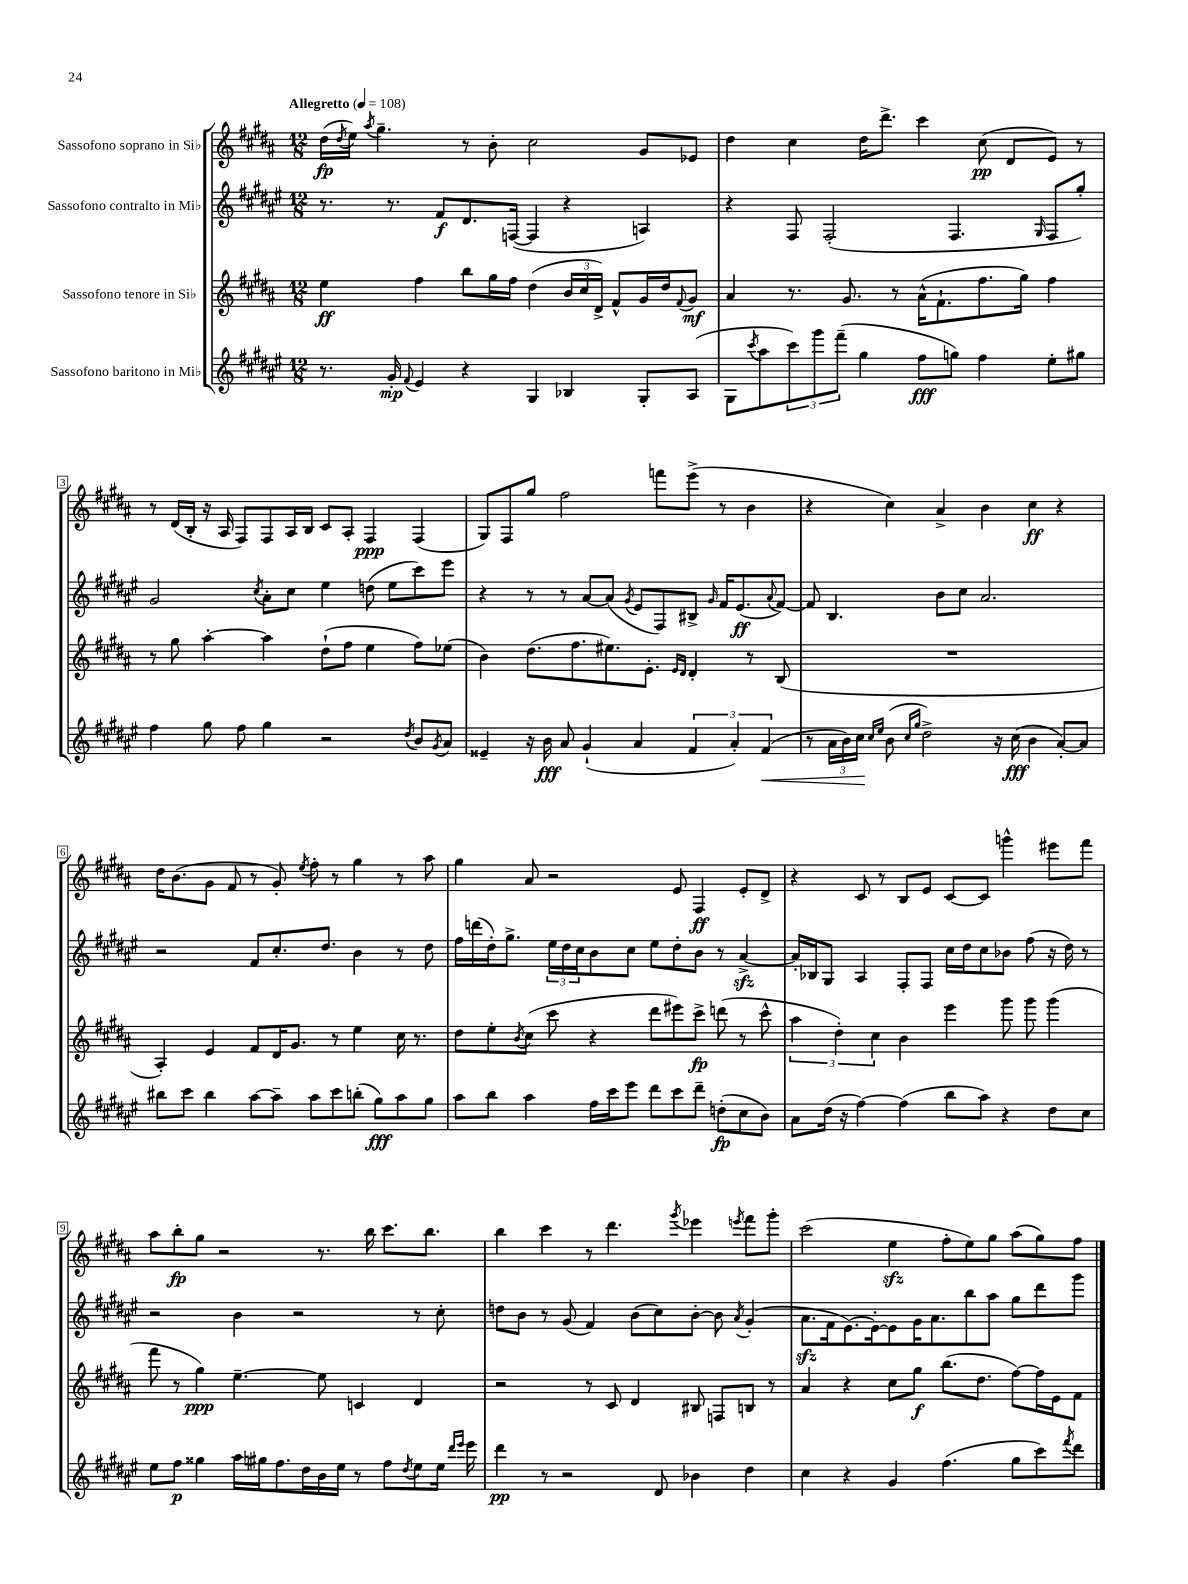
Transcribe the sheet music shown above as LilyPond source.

<<
\new StaffGroup <<
\new Staff = "s0" \with { instrumentName = "Sassofono soprano in Sib" } {
    \clef treble \key b \major \numericTimeSignature \time 12/8 \tempo "Allegretto" 4 = 108
    dis''16\fp( \acciaccatura { dis''8 } e''16) \acciaccatura { ais''8 } gis''4.-- r8 b'8-. cis''2 gis'8 ees'8 |
    dis''4 cis''4 dis''16 dis'''8.-> cis'''4 cis''8\pp( dis'8 e'8) r8 |
    r8 dis'16( b16-. r16 ais16 fis8) fis8 ais16 b16 cis'8 ais8-. fis4\ppp fis4( |
    gis8) fis8 gis''8 fis''2 f'''8 e'''8->( r8 b'4 |
    r4 cis''4) ais'4-> b'4 cis''4\ff r4 |
    dis''16 b'8.( gis'8 fis'8 r8 gis'8-.) \acciaccatura { e''8 } fis''8-. r8 gis''4 r8 ais''8 |
    gis''4 ais'8 r2 e'8 fis4\ff e'8-. dis'8-> |
    r4 cis'8 r8 b8 e'8 cis'8~ cis'8 g'''4-^ eis'''8 fis'''8 |
    ais''8 b''8-.\fp gis''8 r2 r8. b''16 cis'''8. b''8. |
    b''4 cis'''4 r8 dis'''4. \acciaccatura { gis'''8 } ees'''4 \acciaccatura { e'''8 } fis'''8 gis'''8-. |
    cis'''2( e''4\sfz fis''8-. e''8) gis''8 ais''8( gis''8) fis''8 \bar "|." |
}
\new Staff = "s1" \with { instrumentName = "Sassofono contralto in Mib" } {
    \clef treble \key fis \major \numericTimeSignature \time 12/8
    r8. r8. fis'8\f dis'8. f16~( f4 r4 a4) |
    r4 fis8 fis2-.( fis4. \grace { gis16 } fis8 gis''8-.) |
    gis'2 \acciaccatura { cis''8 } ais'8-. cis''8 eis''4 d''8( eis''8 cis'''8) eis'''8 |
    r4 r8 r8 ais'8~ ais'8( \acciaccatura { gis'8 } eis'8 fis8) bis8-> \grace { gis'16 } fis'16 eis'8.\ff( \appoggiatura { ais'8 } fis'8~) |
    fis'8 b4. b'8 cis''8 ais'2. |
    r2 fis'8 cis''8.-. dis''8. b'4 r8 dis''8 |
    fis''16 d'''16( dis''16-.) gis''8.-> \tuplet 3/2 { eis''16 dis''16 cis''16 } b'8 cis''8 eis''8 dis''8-. b'8 r8 ais'4~->\sfz |
    ais'16-. bes16 gis8 ais4 fis8-. fis8 cis''16 dis''16 cis''8 bes'8 fis''8( r16 dis''16) r8 |
    r2 b'4 r2 r8 cis''8-. |
    d''8 b'8 r8 gis'8( fis'4) b'8( cis''8) b'8~-. b'8 \acciaccatura { ais'8 } gis'4-.( |
    ais'8.\sfz fis'16 eis'8.~) eis'16~-. eis'8 gis'16 ais'8. b''8 ais''8 gis''8 dis'''8 gis'''8 \bar "|." |
}
\new Staff = "s2" \with { instrumentName = "Sassofono tenore in Sib" } {
    \clef treble \key b \major \numericTimeSignature \time 12/8
    e''4\ff fis''4 b''8 gis''16 fis''16 dis''4( \tuplet 3/2 { b'16 cis''16 dis'16->) } fis'8-^ gis'16 dis''16 \appoggiatura { fis'8 } gis'8\mf |
    ais'4 r8. gis'8. r8 ais'16-^( fis'8.-! fis''8. gis''16) fis''4 |
    r8 gis''8 ais''4~-. ais''4 dis''8-!( fis''8 e''4 fis''8) ees''8( |
    b'4) dis''8.( fis''8. eis''8.) e'8.-. \grace { e'16 dis'16 } dis'4-. r8 b8( |
    R1. |
    ais4-.) e'4 fis'8 dis'16 gis'8. r8 e''4 cis''16 r8. |
    dis''8 e''8-. \acciaccatura { b'8 } cis''8( cis'''8 r4 dis'''8 eis'''8) cis'''8->\fp d'''8( r8 cis'''8-^ |
    \tuplet 3/2 { ais''4 dis''4-.) cis''4 } b'4 e'''4 gis'''8 gis'''8 gis'''4( |
    fis'''8 r8 gis''4\ppp) e''4.~-- e''8 c'4 dis'4 |
    r2 r8 cis'8 dis'4 bis8 f8 b8 r8 |
    ais'4 r4 cis''8 gis''8\f b''8.( dis''8. fis''8~) fis''16 e'16 fis'8 \bar "|." |
}
\new Staff = "s3" \with { instrumentName = "Sassofono baritono in Mib" } {
    \clef treble \key fis \major \numericTimeSignature \time 12/8
    r8. gis'16-.\mp \appoggiatura { fis'8 } eis'4 r4 gis4 bes4 gis8-. ais8( |
    gis8 \acciaccatura { cis'''8 } ais''8 \tuplet 3/2 { cis'''8) gis'''8 fis'''8--( } gis''4 fis''8\fff g''8) fis''4 eis''8-. gis''8 |
    fis''4 gis''8 fis''8 gis''4 r2 \acciaccatura { dis''8 } b'8 \acciaccatura { gis'8 } ais'8 |
    eisis'4-- r16 b'16\fff ais'8 gis'4-!( ais'4 \tuplet 3/2 { fis'4 ais'4-.) fis'4\<( } |
    r8 \tuplet 3/2 { ais'16 b'16) cis''16\! } \grace { cis''16 eis''16 } b'8( \grace { cis''16 gis''16 } dis''2->) r16 cis''16\fff( b'4 ais'8~-.) ais'8 |
    bis''8 cis'''8 bis''4 ais''8~ ais''8-- ais''8 cis'''8 b''8-.( gis''8\fff) ais''8 gis''8 |
    ais''8 b''8 ais''4 fis''16 cis'''16 eis'''8 dis'''8 cis'''8 dis'''8-- d''8-.\fp( cis''8 b'8) |
    ais'8 dis''16( r16 fis''4~) fis''4( b''8 ais''8) r4 dis''8 cis''8 |
    eis''8 fis''8\p gisis''4 ais''16 gis''16 fis''8. dis''16 b'16 eis''16 r8 fis''8 \acciaccatura { dis''8 } eis''8 eis''16 \grace { dis'''16 eis'''16 } eis'''16 |
    dis'''4\pp r8 r2 dis'8 bes'4 dis''4 |
    cis''4 r4 gis'4 fis''4.( gis''8 cis'''8) \acciaccatura { fis'''8 } dis'''8 \bar "|." |
}
>>
>>
\layout { \context { \Score \override BarNumber.stencil = #(make-stencil-boxer 0.1 0.3 ly:text-interface::print) } }
